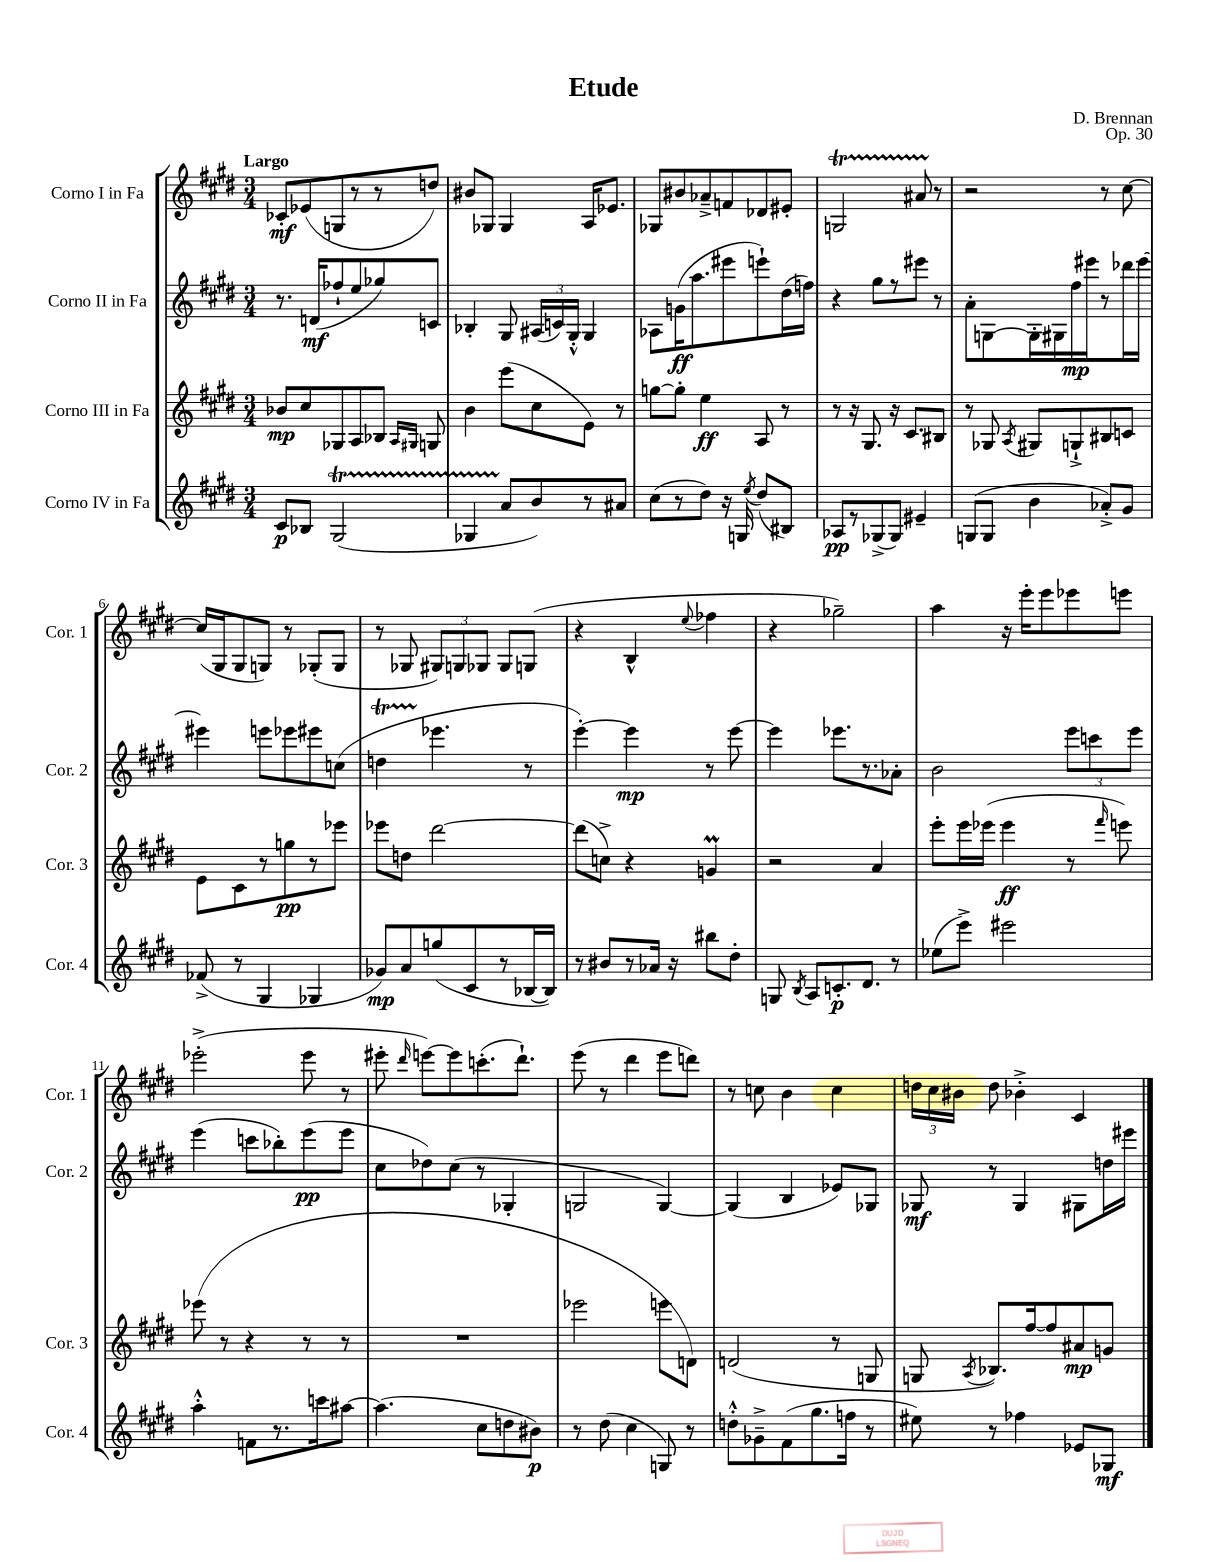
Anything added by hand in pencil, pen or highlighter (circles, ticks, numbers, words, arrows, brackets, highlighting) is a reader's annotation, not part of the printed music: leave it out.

**kern	**kern	**kern	**kern
*staff4	*staff3	*staff2	*staff1
*clefG2	*clefG2	*clefG2	*clefG2
*k[f#c#g#d#]	*k[f#c#g#d#]	*k[f#c#g#d#]	*k[f#c#g#d#]
*M3/4	*M3/4	*M3/4	*M3/4
8c#	8b-	8.r	8c-'
8B-	8cc#	.	(8e-
.	.	(16d	.
(2G#	8G-	8ff-`	8G
.	8A	8ee	8r
.	8B-	8gg-)	8r
.	16qqA	.	.
.	16qqG#	.	.
.	8G	8c	8dd)
=	=	=	=
4G-	4b	4B-'	8b#
.	.	.	8G-
8a	(8eee	8G#	4G-
8b)	8cc#	(24A#	.
.	.	24c)	.
.	.	24G#'^^	.
8r	8e)	4G#	16A
.	.	.	8.e-
8a#	8r	.	.
=	=	=	=
(8cc#	[8gg	8A-	8G-
8r	8gg']	(16g	8b#
.	.	8.aa	.
8dd#)	4ee	.	8a-~^
16r	.	8eee#	8f
16G	.	.	.
8qee	.	.	.
(8dd#	8A	8eee`)	8d-
8B#)	8r	(16dd#	8e#'
.	.	16ff)	.
=	=	=	=
8A-	8r	4r	2G
8r	16r	.	.
.	8.G#	.	.
(8G-^	.	8gg#	.
8G-)	16r	8r	.
.	8.c#	.	.
4e#~	.	8eee#	8a#
.	8B#	8r	8r
=	=	=	=
(8G	8r	8a'	2r
8G	8G-	[8G	.
.	8qA	.	.
4b	8G#	16G']	.
.	.	16G#	.
.	8G`^	16ff#	.
.	.	16eee#	.
8a-'^)	8B#	8r	8r
8g#	8c	16ddd-	[8cc#
.	.	[16eee#	.
=	=	=	=
(8f-^	8e	4eee#]	(16cc#]
.	.	.	16G#
8r	8c#	.	8G#
4G#	8r	8eee	8G)
.	8gg	8eee-	8r
4G-	8r	8eee#	(8G-'
.	8eee-	(8cc	8G-
=	=	=	=
8g-)	8eee-	4dd	8r
8a	8dd	.	8G-
(8gg	[2ddd#	4.eee-	12G#)
.	.	.	12G
8c#	.	.	.
.	.	.	12G-
8r	.	.	8G-
[16B-	.	8r	(8G
16B-])	.	.	.
=	=	=	=
8r	(8ddd#]	[4eee')	4r
8b#	8cc^)	.	.
8r	4r	4eee]	4B^^
16a-	.	.	.
16r	.	.	.
.	.	.	8qqee
8bb#	4g	8r	4ff-
8dd#'	.	[8eee	.
=	=	=	=
8G	2r	4eee]	4r
8qB	.	.	.
8A	.	.	.
8.c'	.	8.eee-	2gg-~)
8.d#	.	8.r	.
.	4a	.	.
8r	.	8a-'	.
=	=	=	=
(8ee-	8eee'	2b	4aa
8eee^)	16eee	.	.
.	(16eee-	.	.
2eee#	4eee-	.	16r
.	.	.	16eee'
.	.	.	8eee
.	8r	12eee	8eee-
.	.	12ccc	.
.	16qqfff#	.	.
.	8eee)	.	8eee
.	.	12eee	.
=	=	=	=
4aa'^^	(8eee-	(4eee	(2eee-'^
.	8r	.	.
8f	4r	8ccc	.
8.r	.	8bb-')	.
.	8r	(8eee	8eee-
16ccc	.	.	.
[8aa#	8r	8eee	8r
=	=	=	=
(4.aa#]	2.r	8cc#	8eee#'
.	.	.	16qqddd#
.	.	8dd-)	[8eee)
.	.	(8cc#	8eee]
8cc#	.	8r	(8.ccc'
8dd	.	4G-'	.
.	.	.	8.ddd#`)
8b#)	.	.	.
=	=	=	=
8r	2eee-	2G	(8eee
(8dd#	.	.	8r
4cc#	.	.	4ddd#
8G)	8eee	[4G)	8eee
8r	8d)	.	8ddd)
=	=	=	=
8dd'^^	(2d	(4G]	8r
8g-~^	.	.	8cc
(8f#	.	4B	4b
8.gg#	.	.	.
.	8r	8e-)	4cc
16ff	.	.	.
8r	8G	8G-	.
=	=	=	=
8ee#)	8G	8G-	24dd
.	.	.	24cc#
.	.	.	24b#
.	8qA	.	.
8r	8.B-)	8r	8dd
4ff-	.	4G-	4b-'^
.	[16ff#	.	.
.	8ff#]	.	.
8e-	8a#	8G#	4c#
8G-	8g	16dd	.
.	.	16eee#	.
==	==	==	==
*-	*-	*-	*-
